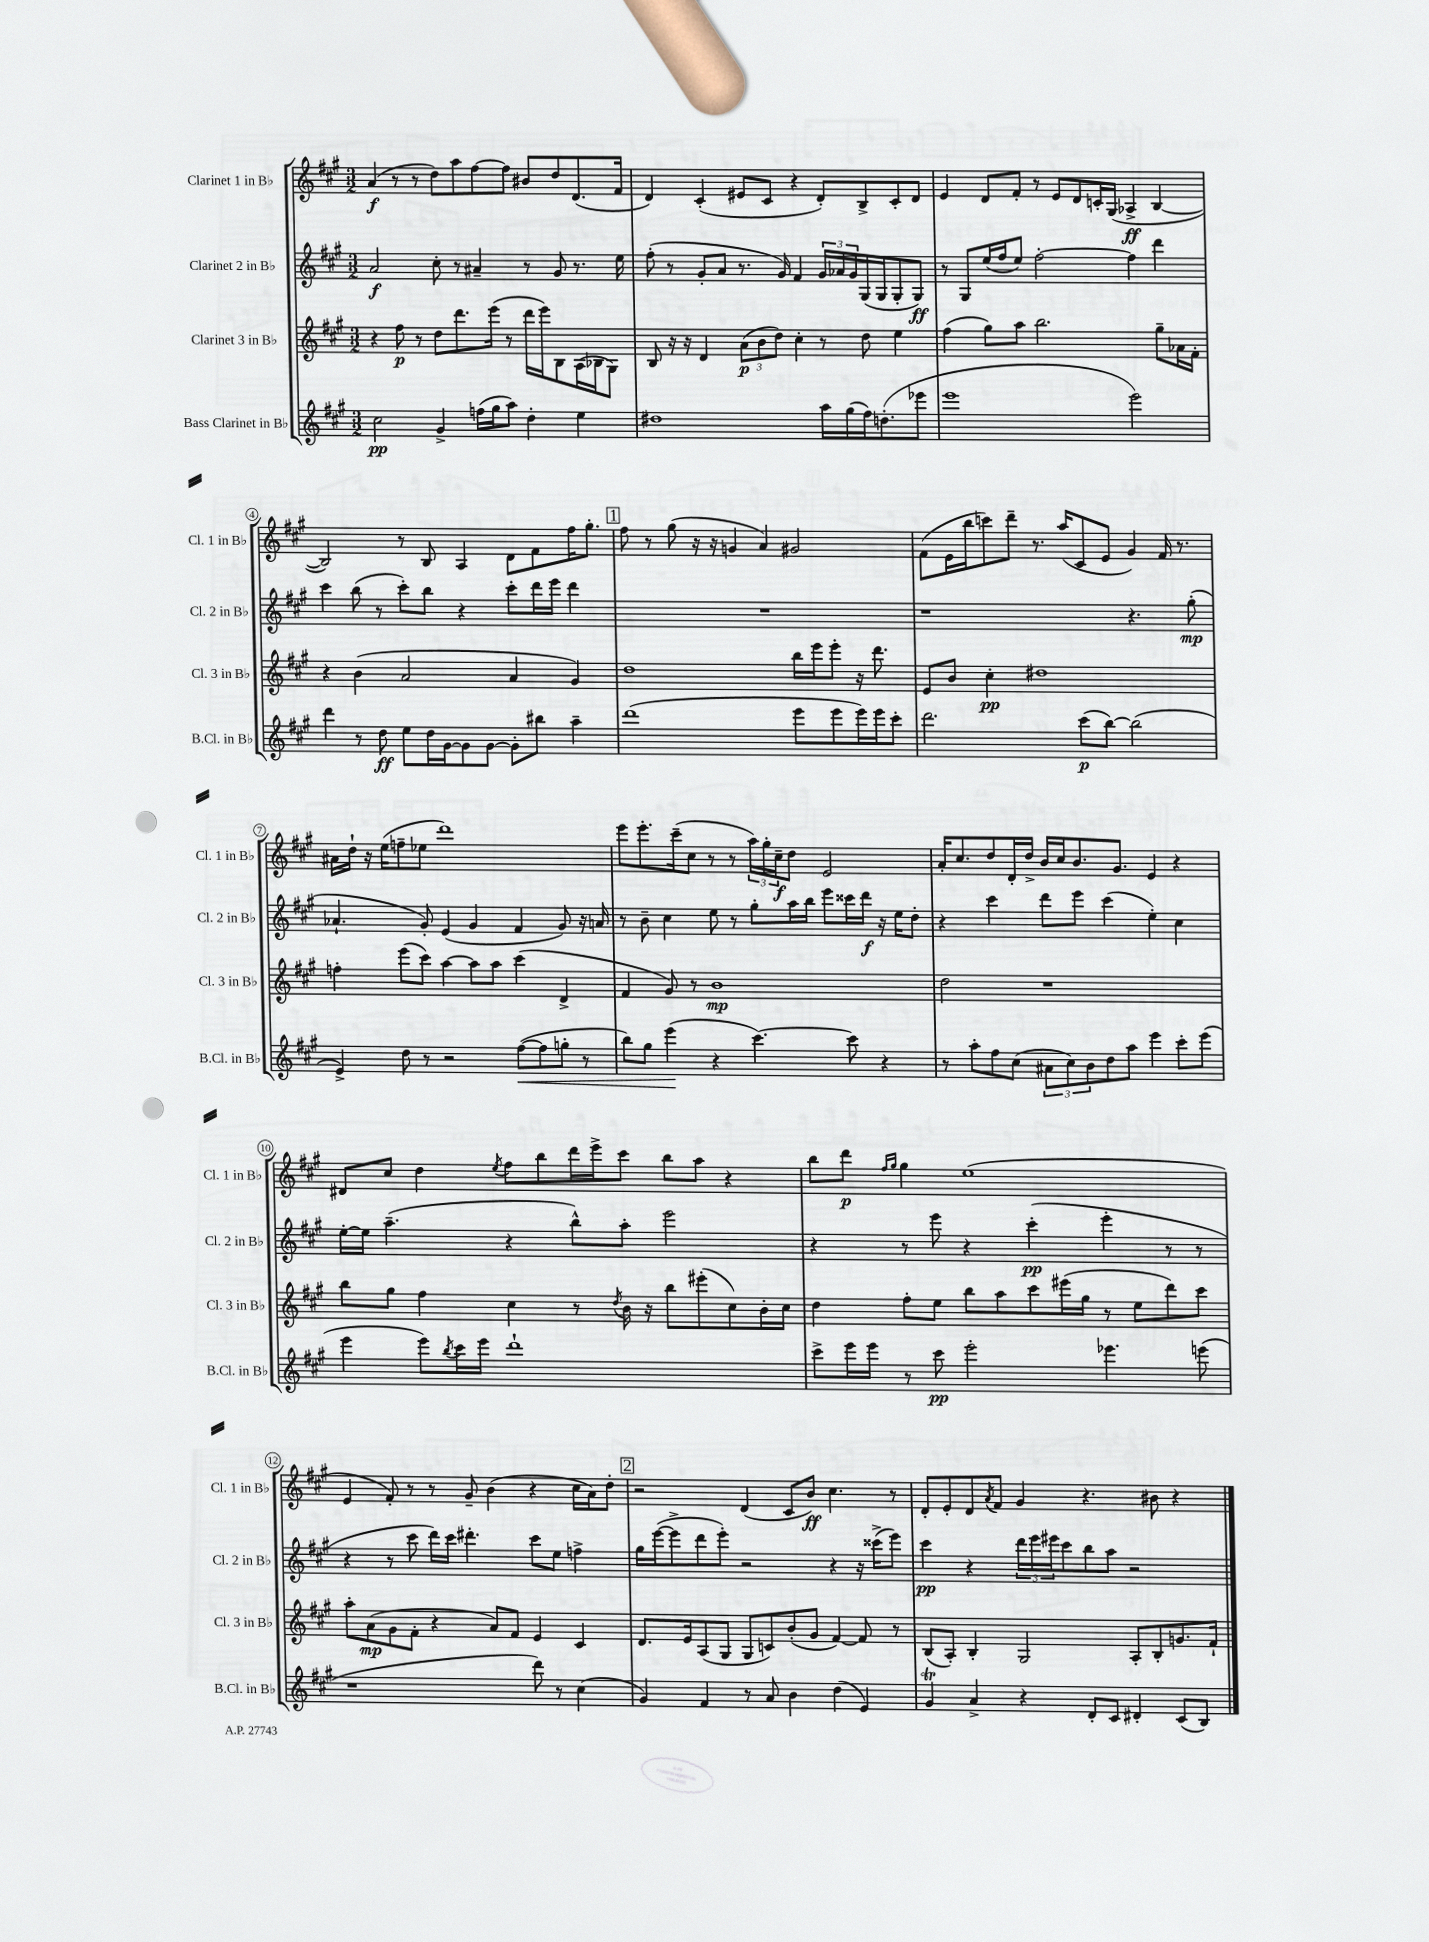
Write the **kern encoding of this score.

**kern	**dynam	**kern	**dynam	**kern	**dynam	**kern	**dynam
*part4	*part4	*part3	*part3	*part2	*part2	*part1	*part1
*staff4	*staff4	*staff3	*staff3	*staff2	*staff2	*staff1	*staff1
*I"Bass Clarinet in B♭	*	*I"Clarinet 3 in B♭	*	*I"Clarinet 2 in B♭	*	*I"Clarinet 1 in B♭	*
*I'B.Cl. in B♭	*	*I'Cl. 3 in B♭	*	*I'Cl. 2 in B♭	*	*I'Cl. 1 in B♭	*
*clefG2	*	*clefG2	*	*clefG2	*	*clefG2	*
*k[f#c#g#]	*	*k[f#c#g#]	*	*k[f#c#g#]	*	*k[f#c#g#]	*
*M3/2	*	*M3/2	*	*M3/2	*	*M3/2	*
=1	=1	=1	=1	=1	=1	=1	=1
2cc#\	pp	4r	.	2a/	f	(4a/	f
.	.	8ff#\	p	.	.	8r	.
.	.	8r	.	.	.	8r	.
4g#^/	.	8dd\L	.	8cc#'\	.	8dd\L)	.
.	.	8.ddd\	.	8r	.	8aa\	.
(16ffn\LL	.	.	.	4a#X~/	.	[8ff#\	.
16gg#\J	.	(16eee\Jk	.	.	.	.	.
8aa\J)	.	8r	.	.	.	8ff#\J]	.
4dd'\	.	16ddd\LL	.	8r	.	8b#X/L	.
.	.	16eee\J)	.	.	.	.	.
.	.	8B\	.	8g#/	.	8dd/	.
4ee\	.	(16A\L	.	8.r	.	(8.d/	.
.	.	16B-X\J	.	.	.	.	.
.	.	8G#\J)	.	.	.	.	.
.	.	.	.	16ee\	.	16f#/Jk	.
=2	=2	=2	=2	=2	=2	=2	=2
1dd#X	.	8B/	.	(8ff#'\	.	4d/)	.
.	.	16r	.	8r	.	.	.
.	.	16r	.	.	.	.	.
.	.	4d/	.	8g#'/L	.	(4c#'/	.
.	.	.	.	8a/J	.	.	.
.	.	(12a\L	p	8.r	.	8e#X/L	.
.	.	12b\	.	.	.	.	.
.	.	.	.	.	.	8c#/J	.
.	.	12dd\J)	.	.	.	.	.
.	.	.	.	16g#/)	.	.	.
.	.	4cc#'\	.	4f#/	.	4r	.
16aa\LL	.	8r	.	24g#/LL	.	8d'/L)	.
.	.	.	.	24a-X/	.	.	.
(16gg#\	.	.	.	.	.	.	.
.	.	.	.	24g#/	.	.	.
16ff#\J)	.	8dd\	.	(16G#/	.	8B^/	.
(8.ddn'\	.	.	.	16G#/J	.	.	.
.	.	4ee\	.	8G#'/	.	8c#'/	.
8eee-X\J	.	.	.	8G#/J)	ff	8d/J	.
=3	=3	=3	=3	=3	=3	=3	=3
1eee	.	(4ff#\	.	8r	.	4e/	.
.	.	.	.	8G#/L	.	.	.
.	.	8gg#\L)	.	(16ee/L	.	8d/L	.
.	.	.	.	16ff#/J	.	.	.
.	.	8aa\J	.	8ee/J)	.	8f#'/J	.
.	.	2.bb\	.	[2ff#'\	.	8r	.
.	.	.	.	.	.	8e/L	.
.	.	.	.	.	.	8d/	.
.	.	.	.	.	.	16cn'/L	.
.	.	.	.	.	.	(16G#/JJ	.
2eee\)	.	.	.	4ff#\]	.	4A-X^/	ff
.	.	8gg#~\L	.	4ddd\	.	[4B/	.
.	.	16a-X\L	.	.	.	.	.
.	.	16f#'\JJ	.	.	.	.	.
!!LO:LB:g=z
=4	=4	=4	=4	=4	=4	=4	=4
4ddd\	.	4r	.	4ccc#\	.	2B/])	.
8r	.	(4b\	.	(8bb\	.	.	.
8dd\	ff	.	.	8r	.	.	.
8ee\L	.	2a/	.	8ccc#'\L)	.	8r	.
16dd\L	.	.	.	8bb\J	.	8B/	.
[16g#\J	.	.	.	.	.	.	.
8g#\]	.	.	.	4r	.	4A/	.
[8g#\J	.	.	.	.	.	.	.
8g#'\L]	.	4a/	.	8ccc#'\L	.	8d\L	.
8bb#X\J	.	.	.	16ddd\L	.	8f#\	.
.	.	.	.	16eee\JJ	.	.	.
4aa~\	.	4g#/)	.	4ddd\	.	16ff#\K	.
.	.	.	.	.	.	8.gg#'\J	.
!!LO:REH:place=s1:t=1
=5	=5	=5	=5	=5	=5	=5	=5
(1ddd	.	1dd	.	1.r	.	8ff#\	.
.	.	.	.	.	.	8r	.
.	.	.	.	.	.	(8gg#\	.
.	.	.	.	.	.	16r	.
.	.	.	.	.	.	16r	.
.	.	.	.	.	.	4gn/	.
.	.	.	.	.	.	4a/)	.
8eee\L	.	16bb\LL	.	.	.	2g#X/	.
.	.	16eee\J	.	.	.	.	.
8eee\	.	8eee'\J	.	.	.	.	.
16eee\L)	.	16r	.	.	.	.	.
16eee\J	.	8.ddd\	.	.	.	.	.
8ccc#'\J	.	.	.	.	.	.	.
=6	=6	=6	=6	=6	=6	=6	=6
2.ddd\	.	8e/L	.	1r	.	(8f#\L	.
.	.	8b/J	.	.	.	16e\L	.
.	.	.	.	.	.	16bb\J	.
.	.	4cc#'\	pp	.	.	8cccn\)	.
.	.	.	.	.	.	8ddd~\J	.
.	.	1dd#X	.	.	.	8.r	.
.	.	.	.	.	.	(16aa/KL	.
(8ccc#\L	p	.	.	.	.	8c#/	.
[8bb\J)	.	.	.	.	.	8e/J	.
(2bb\]	.	.	.	4.r	.	4g#/)	.
.	.	.	.	.	.	16f#/	.
.	.	.	.	.	.	8.r	.
.	.	.	.	(8gg#'\	mp	.	.
!!LO:LB:g=z
=7	=7	=7	=7	=7	=7	=7	=7
4e^/)	.	4ffn'\	.	4.a-X`/	.	16a#X\LL	.
.	.	.	.	.	.	16dd`\JJ	.
.	.	.	.	.	.	16r	.
.	.	.	.	.	.	(16ee\KL	.
8dd\	.	(8eee\L	.	.	.	8ffn~\	.
8r	.	8ccc#\J)	.	8g#'/)	.	8ee-X\J	.
2r	.	[4aa\	.	(4e/	.	1ddd)	.
.	.	8aa\L]	.	4g#/	.	.	.
.	.	8aa\J	.	.	.	.	.
!	!LO:HP:b	!	!	!	!	!	!
([8ff#\L	<	(4ccc#\	.	4f#/	.	.	.
8ff#\]	.	.	.	.	.	.	.
8ggn'\J	.	4d^/	.	8g#/)	.	.	.
8r	.	.	.	16r	.	.	.
.	.	.	.	16an/	.	.	.
=8	=8	=8	=8	=8	=8	=8	=8
8bb\L)	.	4f#/	.	8r	.	8eee\L	.
8gg#\J	.	.	.	8b~\	.	8.eee'\	.
(4eee\	.	8g#/)	.	4cc#\	.	.	.
.	.	.	.	.	.	(16ccc#~\k	.
.	.	8r	.	.	.	8cc#\J	.
4r	[	1b	mp	8ee\	.	8r	.
.	.	.	.	8r	.	8r	.
[4.ccc#\)	.	.	.	8gg#'\L	.	24aa\LL)	.
.	.	.	.	.	.	24gg#'\	.
.	.	.	.	.	.	24cc#~\J	f
.	.	.	.	16aa\L	.	8dd\J	.
.	.	.	.	16bb\JJ	.	.	.
.	.	.	.	8eee\L	.	2e/	.
8ccc#\]	.	.	.	16ccc##X\L	.	.	.
.	.	.	.	16ddd\JJ	f	.	.
4r	.	.	.	16r	.	.	.
.	.	.	.	16ee\KL	.	.	.
.	.	.	.	8dd'\J	.	.	.
=9	=9	=9	=9	=9	=9	=9	=9
8r	.	2dd\	.	4r	.	16a'/KL	.
.	.	.	.	.	.	8.cc#/	.
8aa'\L	.	.	.	.	.	.	.
8ff#\	.	.	.	4ccc#\	.	8dd/	.
(8cc#\J	.	.	.	.	.	16d'/L	.
.	.	.	.	.	.	16dd^/JJ	.
12a#X\L	.	1r	.	8ddd\L	.	16b/LL	.
.	.	.	.	.	.	16cc#/J	.
12cc#\)	.	.	.	.	.	.	.
.	.	.	.	8eee\J	.	8.b/	.
12b\	.	.	.	.	.	.	.
8dd\	.	.	.	(4ccc#\	.	.	.
.	.	.	.	.	.	8.g#/J	.
8aa\J	.	.	.	.	.	.	.
4eee\	.	.	.	4ee'\)	.	4e/	.
8ccc#'\L	.	.	.	4cc#\	.	4r	.
(8eee\J	.	.	.	.	.	.	.
!!LO:LB:g=z
=10	=10	=10	=10	=10	=10	=10	=10
4eee\	.	8bb\L	.	[16ee'\LL	.	8d#X/L	.
.	.	.	.	16ee\JJ]	.	.	.
.	.	8gg#\J	.	(4.aa~\	.	8cc#/J	.
8eee\L)	.	4ff#\	.	.	.	4dd\	.
8qbb/	.	.	.	.	.	.	.
16ccc#\L	.	.	.	.	.	.	.
16eee\JJ	.	.	.	.	.	.	.
.	.	.	.	.	.	8qee/	.
1ddd`	.	4cc#\	.	4r	.	8ff#\L	.
.	.	.	.	.	.	8bb\	.
.	.	8r	.	8bb^^\L)	.	16ddd\L	.
.	.	.	.	.	.	16eee^\J	.
.	.	8qdd/	.	.	.	.	.
.	.	16b\	.	8aa'\J	.	8ccc#\J	.
.	.	16r	.	.	.	.	.
.	.	8bb\L	.	2eee\	.	8bb\L	.
.	.	(8eee#X'\	.	.	.	8aa\J	.
.	.	8cc#\)	.	.	.	4r	.
.	.	16b'\L	.	.	.	.	.
.	.	16cc#\JJ	.	.	.	.	.
=11	=11	=11	=11	=11	=11	=11	=11
8ccc#^\L	.	4dd\	.	4r	.	8bb\L	.
16eee\L	.	.	.	.	.	8ddd\J	p
16eee\JJ	.	.	.	.	.	.	.
.	.	.	.	.	.	16qqff#/LL	.
.	.	.	.	.	.	16qqgg#/JJ	.
8r	.	8ff#'\L	.	8r	.	4gg#\	.
8ccc#\	pp	8ee\J	.	8eee\	.	.	.
2eee'\	.	8bb\L	.	4r	.	(1ee	.
.	.	8aa\	.	.	.	.	.
.	.	8ccc#\	.	(4ccc#'\	pp	.	.
.	.	(16eee#X\L	.	.	.	.	.
.	.	16gg#\JJ	.	.	.	.	.
4.eee-X\	.	8r	.	4eee'\	.	.	.
.	.	8ee\L	.	.	.	.	.
.	.	8ddd\)	.	8r	.	.	.
(8eeen\	.	8ccc#\J	.	8r	.	.	.
!!LO:LB:g=z
=12	=12	=12	=12	=12	=12	=12	=12
1r	.	8aa'\L	.	4r	.	4e/	.
.	.	(8a\	mp	.	.	.	.
.	.	8g#\	.	8r	.	8f#'/)	.
.	.	8f#'\J	.	8ccc#\	.	8r	.
.	.	4r	.	16ddd\LL)	.	8r	.
.	.	.	.	16ccc#\JJ	.	.	.
.	.	.	.	4.ddd#X'\	.	8g#~/	.
.	.	8a/L)	.	.	.	(4b\	.
.	.	8f#/J	.	.	.	.	.
8ddd\)	.	4e/	.	8ccc#\L	.	4r	.
8r	.	.	.	8ee\J	.	.	.
(4cc#\	.	4c#/	.	4ffn^\	.	16cc#\LL	.
.	.	.	.	.	.	16a\J)	.
.	.	.	.	.	.	8dd'\J	.
!!LO:REH:place=s1:t=2
=13	=13	=13	=13	=13	=13	=13	=13
4g#/)	.	8.d/L	.	16gg#\LL	.	2r	.
.	.	.	.	([16eee\J	.	.	.
.	.	.	.	8eee^\]	.	.	.
.	.	16e/k	.	.	.	.	.
4f#/	.	(8A/	.	8ddd\	.	.	.
.	.	8G#/J	.	8eee'\J)	.	.	.
8r	.	8G#/L	.	2r	.	(4d/	.
8a/	.	8cn/)	.	.	.	.	.
4b\	.	(8b'/	.	.	.	8c#/L	.
.	.	8g#/J	.	.	.	8b/J)	ff
(4dd\	.	[4f#/)	.	4r	.	4.cc#\	.
4e/)	.	8f#/]	.	16r	.	.	.
.	.	.	.	(16ccc##X^\KL	.	.	.
.	.	8r	.	8eee\J)	.	8r	.
=14	=14	=14	=14	=14	=14	=14	=14
4g#t/	.	(8B/L	.	4ccc#\	pp	8d'/L	.
.	.	8A'/J)	.	.	.	8e'/	.
4a^/	.	4B'/	.	4r	.	8d/	.
.	.	.	.	.	.	8qa/	.
.	.	.	.	.	.	8f#/J	.
4r	.	2G#/	.	24ddd\LL	.	4g#/	.
.	.	.	.	24eee\	.	.	.
.	.	.	.	24eee#X\J	.	.	.
.	.	.	.	8ccc#\	.	.	.
8d'/L	.	.	.	8bb\	.	4.r	.
8c#/J	.	.	.	8aa\J	.	.	.
4d#X'/	.	8A'/L	.	2r	.	.	.
.	.	8B'/	.	.	.	8b#X\	.
(8c#/L	.	8.gn/	.	.	.	4r	.
8B/J)	.	.	.	.	.	.	.
.	.	16f#`/Jk	.	.	.	.	.
==	==	==	==	==	==	==	==
*-	*-	*-	*-	*-	*-	*-	*-
